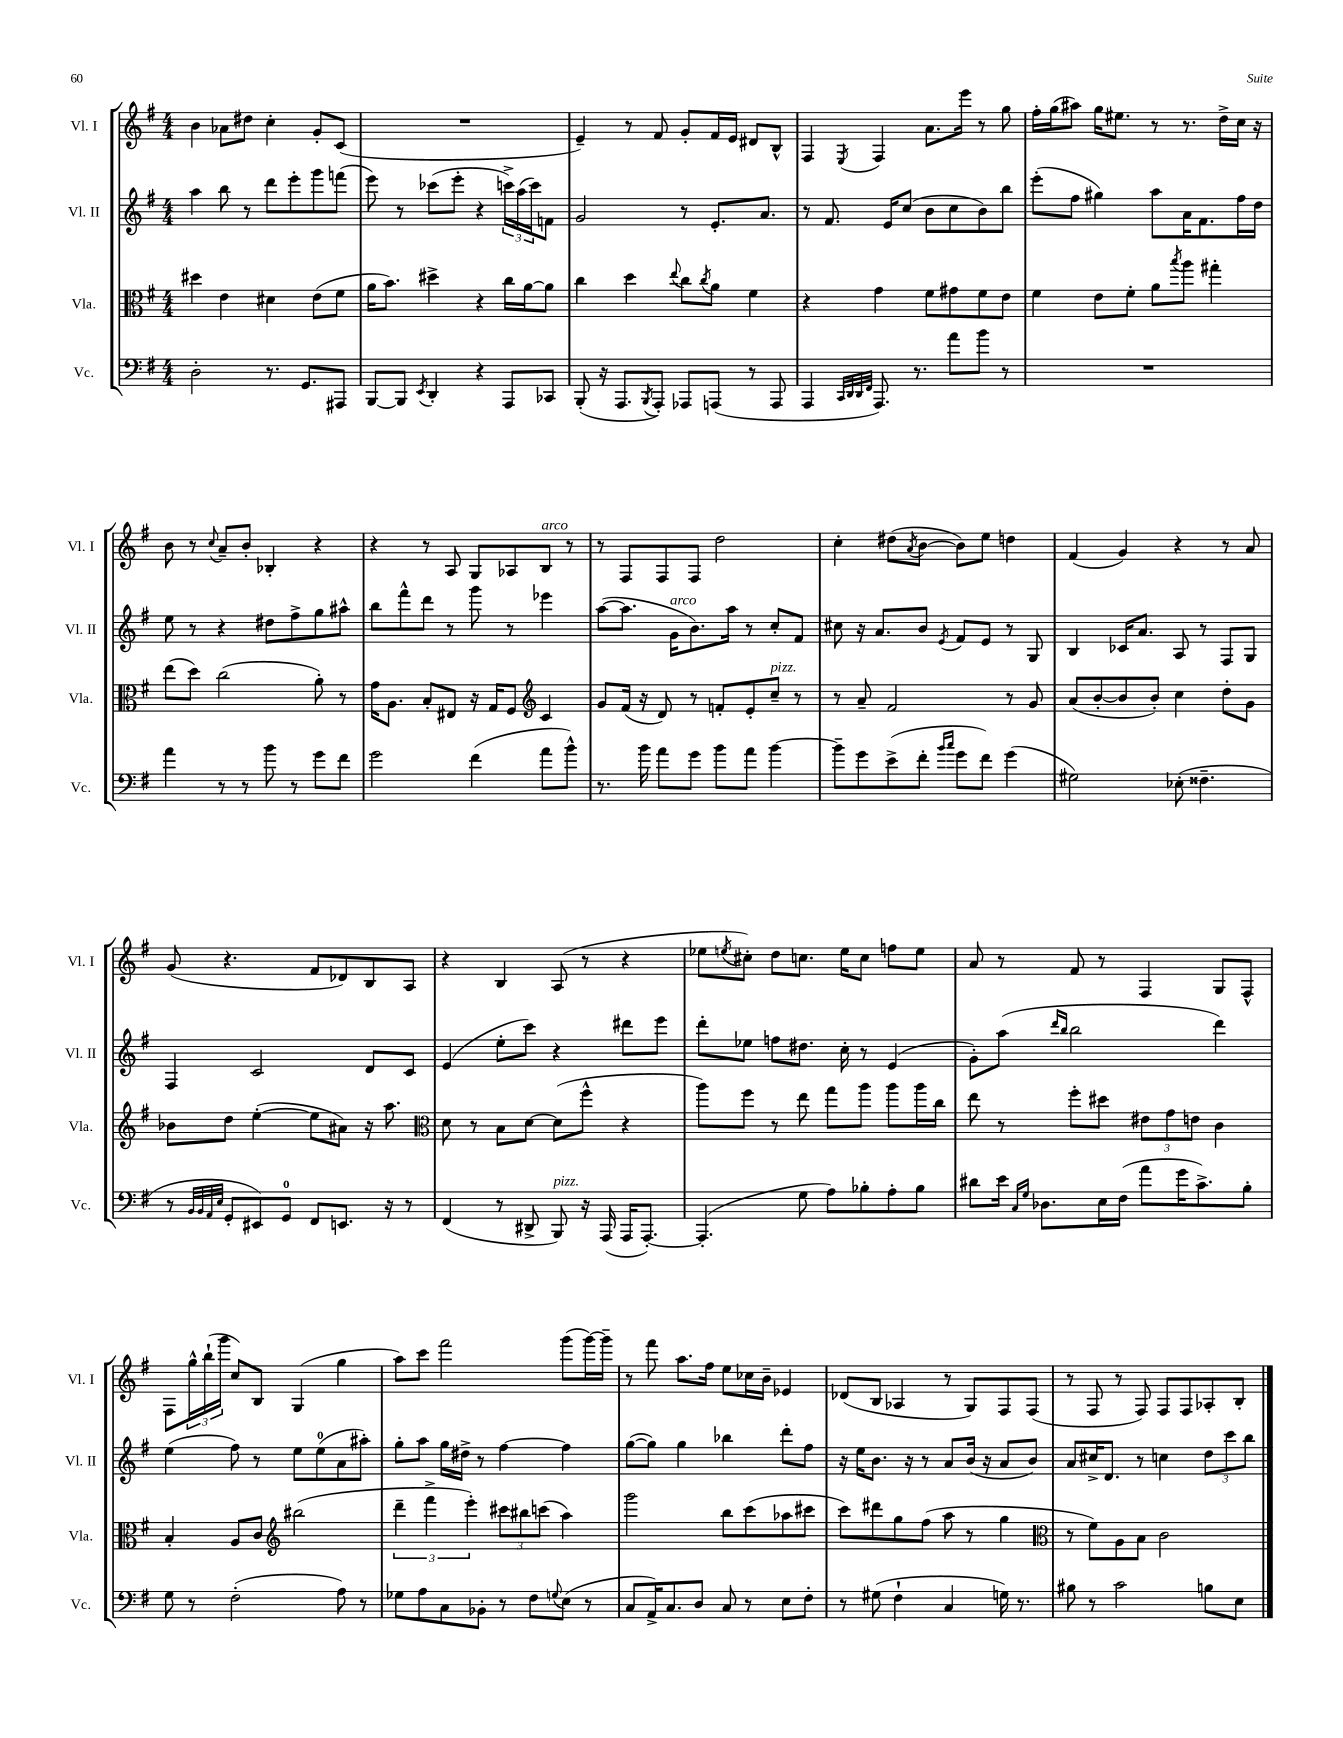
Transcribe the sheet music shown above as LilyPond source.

<<
\new StaffGroup <<
\new Staff = "s0" \with { instrumentName = "Vl. I" shortInstrumentName = "Vl. I" } {
    \clef treble \key g \major \numericTimeSignature \time 4/4
    b'4 aes'8 dis''8 c''4-. g'8-. c'8( |
    R1 |
    e'4--) r8 fis'8 g'8-. fis'16 e'16 dis'8 b8-^ |
    fis4 \acciaccatura { e8 } fis4 a'8. e'''16 r8 g''8 |
    fis''16-. g''16( ais''8) g''16 eis''8. r8 r8. d''16-> c''16 r16 |
    b'8 r8 \appoggiatura { c''8 } a'8-- b'8-. bes4-. r4 |
    r4 r8 a8 g8 aes8 b8^\markup { \italic "arco" } r8 |
    r8 fis8 fis8 fis8 d''2 |
    c''4-. dis''8( \acciaccatura { a'8 } b'8~ b'8) e''8 d''4 |
    fis'4( g'4) r4 r8 a'8 |
    g'8( r4. fis'8 des'8) b8 a8 |
    r4 b4 a8( r8 r4 |
    ees''8 \acciaccatura { e''8 } cis''8-.) d''8 c''8. e''16 c''8 f''8 e''8 |
    a'8 r8 fis'8 r8 fis4 g8 fis8-^ |
    fis8 \tuplet 3/2 { g''16-^ b''16-!( g'''16 } c''8) b8 g4( g''4 |
    a''8) c'''8 fis'''2 g'''8( g'''16~) g'''16-- |
    r8 fis'''8 a''8. fis''16 e''8 ces''16 b'16-- ees'4 |
    des'8( b8 aes4 r8 g8) fis8 fis8( |
    r8 fis8 r8 fis8) fis8 fis8 aes8-. b8-. \bar "|." |
}
\new Staff = "s1" \with { instrumentName = "Vl. II" shortInstrumentName = "Vl. II" } {
    \clef treble \key g \major \numericTimeSignature \time 4/4
    a''4 b''8 r8 d'''8 e'''8-. g'''8 f'''8( |
    e'''8) r8 ces'''8( e'''8-. r4 \tuplet 3/2 { c'''16->) a''16( c'''16) } f'8 |
    g'2 r8 e'8.-. a'8. |
    r8 fis'8. e'16 c''8( b'8 c''8 b'8) b''8 |
    e'''8-.( fis''8 gis''4) a''8 a'16 fis'8. fis''16 d''16 |
    e''8 r8 r4 dis''8 fis''8-> g''8 ais''8-^ |
    b''8 fis'''8-^ d'''8 r8 g'''8 r8 ees'''4 |
    a''8~( a''8. g'16^\markup { \italic "arco" } b'8.) a''16 r8 c''8-. fis'8 |
    cis''8 r16 a'8. b'8 \acciaccatura { e'8 } fis'8 e'8 r8 g8 |
    b4 ces'16 a'8. a8 r8 fis8 g8 |
    fis4 c'2 d'8 c'8 |
    e'4( e''8-. c'''8) r4 dis'''8 e'''8 |
    d'''8-. ees''8 f''8 dis''8. c''16-. r8 e'4( |
    g'8-.) a''8( \grace { d'''16 b''16 } b''2 d'''4) |
    e''4( fis''8) r8 e''8 e''8-0( a'8 ais''8-.) |
    g''8-. a''8 g''16 dis''16-> r8 fis''4~ fis''4 |
    g''8~( g''8) g''4 bes''4 d'''8-. fis''8 |
    r16 e''16 b'8. r16 r8 a'8 b'16( r16 a'8 b'8) |
    a'8 cis''16-> d'8. r8 c''4 \tuplet 3/2 { d''8 c'''8 b''8 } \bar "|." |
}
\new Staff = "s2" \with { instrumentName = "Vla." shortInstrumentName = "Vla." } {
    \clef alto \key g \major \numericTimeSignature \time 4/4
    dis''4 e'4 dis'4 e'8( fis'8 |
    a'16 b'8.) dis''4-> r4 c''16 a'16~ a'8 |
    c''4 d''4 \appoggiatura { e''8 } c''8 \acciaccatura { c''8 } a'8 fis'4 |
    r4 g'4 fis'8 gis'8 fis'8 e'8 |
    fis'4 e'8 fis'8-. a'8 \acciaccatura { b''8 } a''8 gis''4-. |
    e''8( d''8) c''2( a'8-.) r8 |
    g'16 a8. b8-. eis8 r16 g16 fis8 \clef treble c'4 |
    g'8 fis'16( r16 d'8) r8 f'8-. e'8-. c''8--^\markup { \italic "pizz." } r8 |
    r8 a'8-- fis'2 r8 g'8 |
    a'8( b'8~-. b'8 b'8-.) c''4 d''8-. g'8 |
    bes'8 d''8 e''4~-.( e''8 ais'8) r16 a''8. |
    \clef alto d'8 r8 b8 d'8~ d'8( fis''8-^ r4 |
    a''8) fis''8 r8 e''8 g''8 a''8 a''8 a''16 c''16 |
    e''8 r8 fis''8-. dis''8 \tuplet 3/2 { eis'8 g'8 e'8 } c'4 |
    b4-. a8 c'8 \clef treble bis''2( |
    \tuplet 3/2 { d'''4-- fis'''4-> e'''4-.) } \tuplet 3/2 { cis'''8 bis''8 c'''8( } a''4) |
    g'''2 b''8 c'''8( aes''8 cis'''8 |
    c'''8) dis'''8 g''8 fis''8( a''8 r8 g''4 |
    \clef alto r8 fis'8) a8 b8 c'2 \bar "|." |
}
\new Staff = "s3" \with { instrumentName = "Vc." shortInstrumentName = "Vc." } {
    \clef bass \key g \major \numericTimeSignature \time 4/4
    d2-. r8. g,8. ais,,8 |
    b,,8~ b,,8 \acciaccatura { e,8 } d,4-. r4 a,,8 ces,8 |
    b,,8-.( r16 a,,8. \acciaccatura { b,,8 } a,,8-.) aes,,8 a,,8( r8 a,,8 |
    a,,4 \grace { c,32 d,32 d,32 fis,32 } a,,8.) r8. a'8 b'8 r8 |
    R1 |
    a'4 r8 r8 b'8 r8 g'8 fis'8 |
    g'2 fis'4( a'8 b'8-^) |
    r8. b'16 a'8 g'8 b'8 a'8 b'4~ |
    b'8-- g'8 e'8->( fis'8-. \grace { b'16 c''16 } g'8 fis'8) g'4( |
    gis2) ees8-.( fisis4.-- |
    r8 \grace { b,32 b,32 a,32 e32 } g,8-. eis,8) g,8-0 fis,8 e,8. r16 r8 |
    fis,4( r8 dis,8-> b,,8^\markup { \italic "pizz." }) r16 a,,16( a,,16 a,,8.~-.) |
    a,,4.-.( g8 a8) bes8-. a8-. bes8 |
    dis'8 e'16 \grace { c16 g16 } des8. e16 fis16( a'8 g'16 c'8.->) b8-. |
    g8 r8 fis2-.( a8) r8 |
    ges8 a8 c8 bes,8-. r8 fis8 \appoggiatura { g8 } e8( r8 |
    c8 a,16->) c8. d8 c8 r8 e8 fis8-. |
    r8 gis8( fis4-! c4 g16) r8. |
    bis8 r8 c'2 b8 e8 \bar "|." |
}
>>
>>
\layout { \context { \Score \remove "Bar_number_engraver" } }
